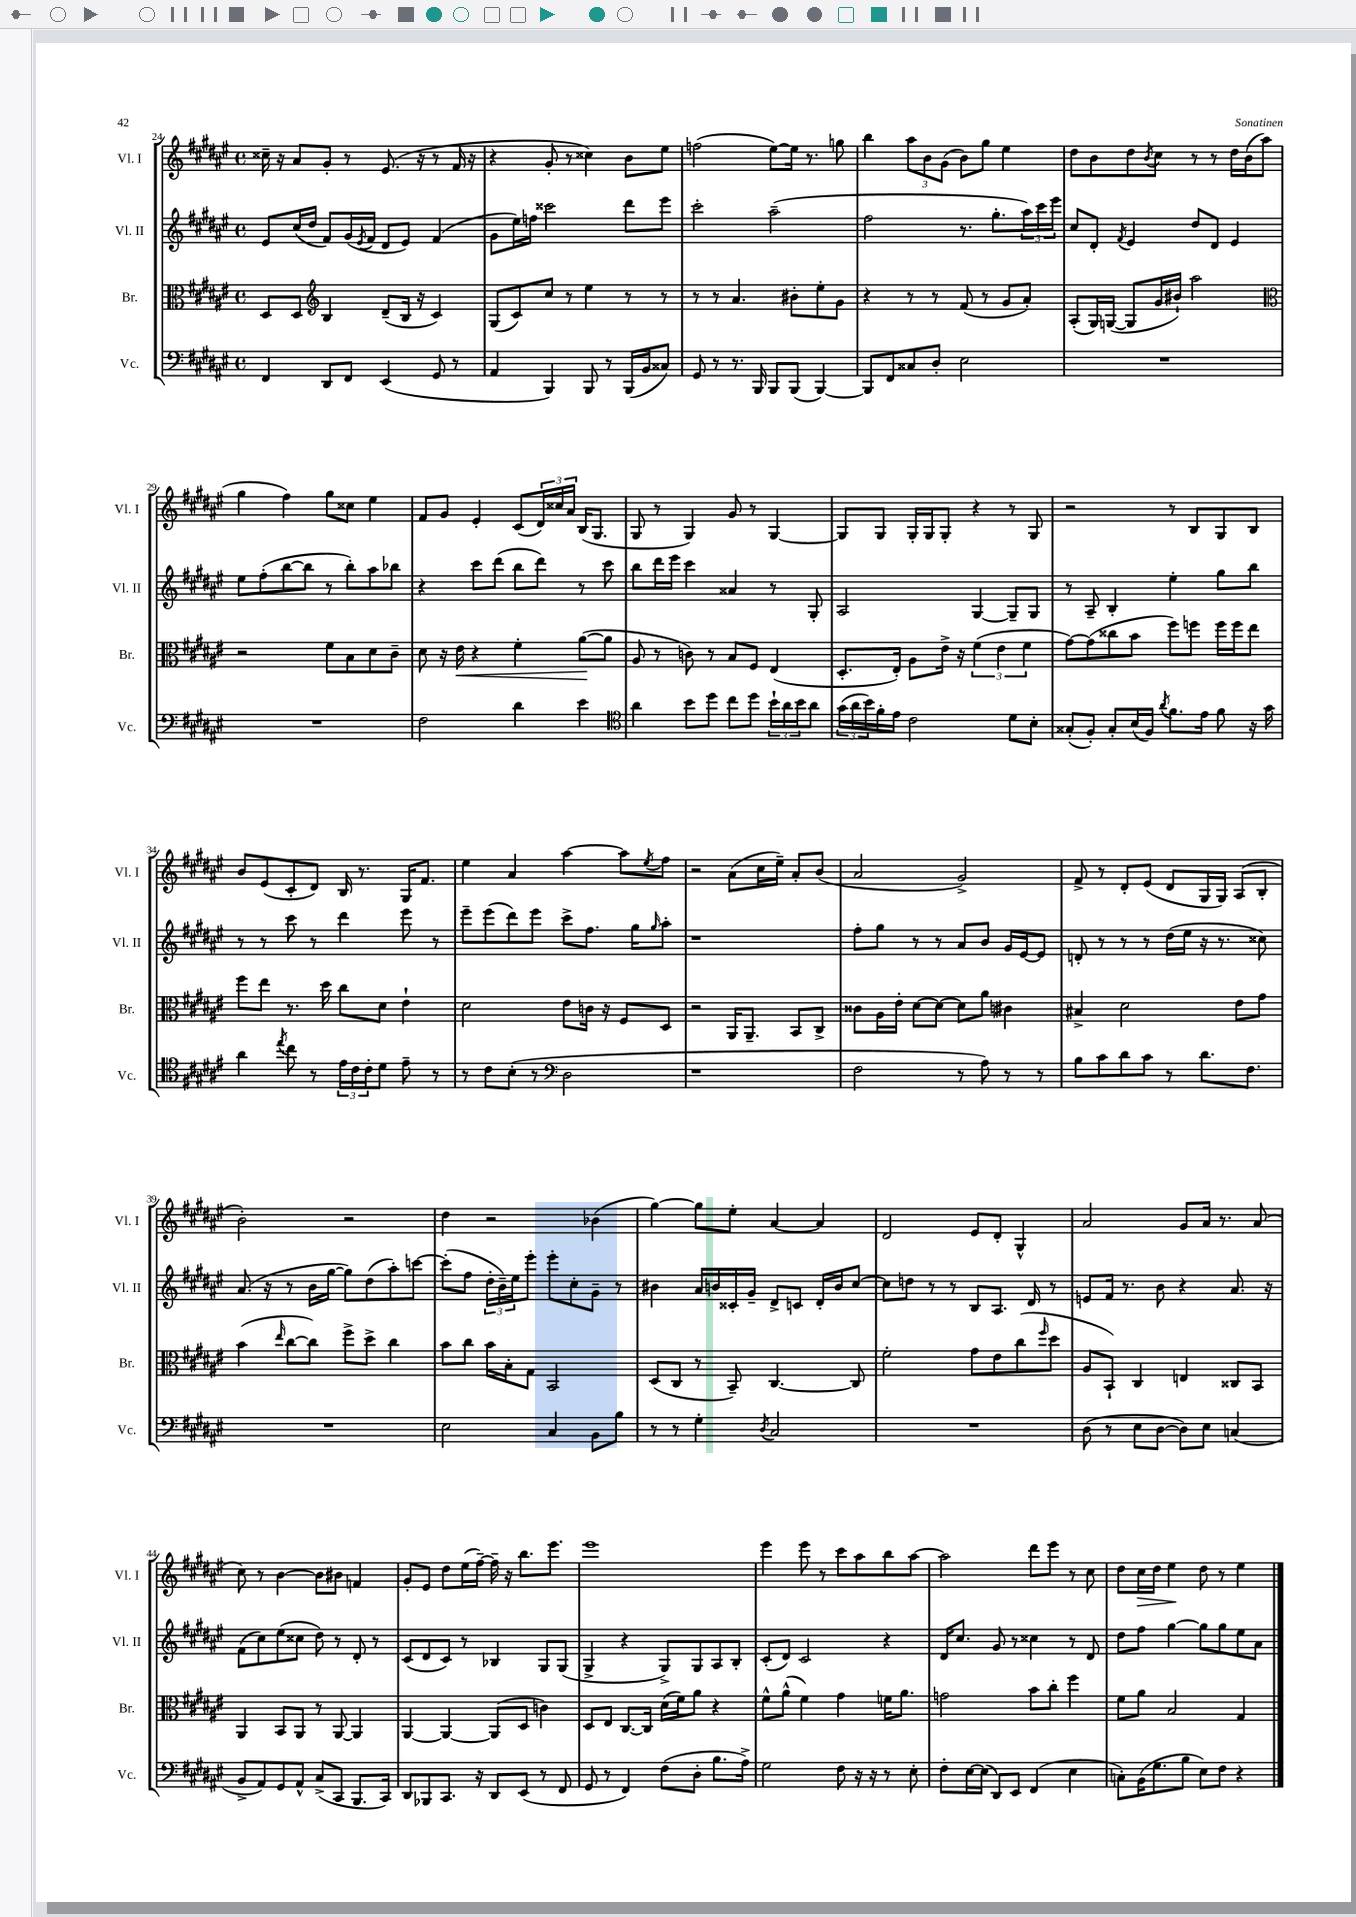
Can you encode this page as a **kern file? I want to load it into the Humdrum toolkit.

**kern	**kern	**dynam	**kern	**kern	**dynam
*part4	*part3	*part3	*part2	*part1	*part1
*staff4	*staff3	*staff3	*staff2	*staff1	*staff1
*I"Vc.	*I"Br.	*	*I"Vl. II	*I"Vl. I	*
*I'Vc.	*I'Br.	*	*I'Vl. II	*I'Vl. I	*
*clefF4	*clefC3	*	*clefG2	*clefG2	*
*k[f#c#g#d#a#e#]	*k[f#c#g#d#a#e#]	*	*k[f#c#g#d#a#e#]	*k[f#c#g#d#a#e#]	*
*M4/4	*M4/4	*	*M4/4	*M4/4	*
*met(c)	*met(c)	*	*met(c)	*met(c)	*
=24	=24	=24	=24	=24	=24
4FF#/	8D#/L	.	8e#/L	16cc##X~\	.
.	.	.	.	16r	.
.	8D#/J	.	(16cc#/L	8a#/L	.
.	.	.	16dd#/JJ	.	.
*	*clefG2	*	*	*	*
8DD#/L	4B/	.	8f#/L)	8g#'/J	.
8FF#/J	.	.	(16g#/L	8r	.
.	.	.	8qe#/	.	.
.	.	.	16f#/JJ	.	.
(4EE#/	(8d#~/L	.	8d#/L	(8.e#/	.
.	16B/Jk	.	8e#/J)	.	.
.	16r	.	.	16r	.
8GG#/	4c#/)	.	(4f#/	8r	.
8r	.	.	.	16f#/	.
.	.	.	.	16r	.
=25	=25	=25	=25	=25	=25
4AA#/	(8G#/L	.	8g#\L	4r	.
.	8c#/)	.	16ee#\L)	.	.
.	.	.	16ffn\JJ	.	.
4BBB/)	8cc#/J	.	2ccc##X\	8g#'/	.
.	8r	.	.	8r	.
8BBB/	4ee#\	.	.	4cc##X\)	.
8r	.	.	.	.	.
(16BBB/LL	8r	.	8ddd#\L	8b\L	.
16BB/J	.	.	.	.	.
8C##X/J)	8r	.	8eee#\J	8ee#\J	.
=26	=26	=26	=26	=26	=26
8GG#/	8r	.	2ccc#'\	(2ffn\	.
8r	8r	.	.	.	.
8.r	4.a#/	.	.	.	.
16BBB/	.	.	.	.	.
8BBB/L	.	.	(2aa#~\	[8ee#\L)	.
(8BBB/J	8b#X'\L	.	.	16ee#\Jk]	.
.	.	.	.	8.r	.
[4BBB/)	8ee#'\	.	.	.	.
.	8g#\J	.	.	8ggn\	.
=27	=27	=27	=27	=27	=27
8BBB/L]	4r	.	2ff#\	4bb\	.
8FF#/	.	.	.	.	.
8C##X/	8r	.	.	12aa#\L	.
.	.	.	.	12b\	.
8D#'/J	8r	.	.	.	.
.	.	.	.	(12g#\J	.
2E#\	(8f#/	.	8.r	8b\L)	.
.	8r	.	.	8gg#\J	.
.	.	.	8.gg#'\L	.	.
.	8g#/L	.	.	4ee#\	.
.	8a#'/J)	.	24aa#\L)	.	.
.	.	.	24ccc#\	.	.
.	.	.	24eee#\JJ	.	.
=28	=28	=28	=28	=28	=28
1r	(8A#'/L	.	8cc#/L	8dd#\L	.
.	16G#/L)	.	8d#'/J	8b\	.
.	([16Gn/JJ	.	.	.	.
.	.	.	8qf#/	.	.
.	8G/L]	.	4e#/	8dd#\	.
.	.	.	.	8qb/	.
.	16g#/L	.	.	8cc#\J	.
.	16b#X`/JJ)	.	.	.	.
.	2aa#\	.	8dd#/L	8r	.
.	.	.	8d#/J	8r	.
.	.	.	4e#/	16dd#\LL	.
.	.	.	.	(16b\J	.
.	.	.	.	8aa#\J	.
!!LO:LB:g=z
=29	=29	=29	=29	=29	=29
*	*clefC3	*	*	*	*
1r	2r	.	8ee#\L	4gg#\	.
.	.	.	(8ff#'\	.	.
.	.	.	[8bb\	4ff#\)	.
.	.	.	8bb\J]	.	.
.	8f#\L	.	8r	8gg#\L	.
.	8B\	.	8bb'\L)	8cc##X\J	.
.	8d#\	.	8aa#\	4ee#\	.
.	8c#~\J	.	8bb-X\J	.	.
=30	=30	=30	=30	=30	=30
2F#\	8d#\	.	4r	8f#/L	.
.	16r	.	.	8g#/J	.
!	!	!LO:HP:b	!	!	!
.	16e#\	<	.	.	.
.	4r	.	8ccc#\L	4e#'/	.
.	.	.	(8ddd#\J	.	.
4d#\	4f#'\	.	8bb\L	(8c#/L	.
.	.	.	8ddd#\J)	24d#/L)	.
.	.	.	.	24cc##X/	.
.	.	.	.	24a#/JJ	.
4e#\	([8a#\L	.	8r	(16B/KL	.
.	.	.	.	8.G#/J	.
.	8a#\J]	[	8ccc#\	.	.
=31	=31	=31	=31	=31	=31
*clefC4	*	*	*	*	*
4a#\	8A#/	.	8bb\L	8G#/	.
.	8r	.	16ddd#\L	8r	.
.	.	.	16eee#\JJ	.	.
8b\L	8cn\)	.	4ccc#\	4G#/)	.
8dd#\J	8r	.	.	.	.
8cc#\L	8B/L	.	4a##X/	8g#/	.
8dd#\J	8F#/J	.	.	8r	.
24b`\LL	(4E#/	.	8r	[4G#/	.
24a#\	.	.	.	.	.
24b\J	.	.	.	.	.
8a#\J	.	.	8G#'/	.	.
=32	=32	=32	=32	=32	=32
(24g#\LL	8.D#'/L	.	2A#/	8G#/L]	.
24a#\	.	.	.	.	.
24b\)	.	.	.	.	.
16f#'\	.	.	.	8G#/J	.
16e#\JJ	16E#'/Jk)	.	.	.	.
2c#\	8A#\L	.	.	16G#'/LL	.
.	.	.	.	16G#/J	.
.	16e#^\Jk	.	.	8G#'/J	.
.	16r	.	.	.	.
.	(6f#\	.	[4G#/	4r	.
.	6e#\	.	.	.	.
8d#\L	.	.	8G#~/L]	8r	.
.	6f#\	.	.	.	.
8B'\J	.	.	8G#/J	8G#/	.
=33	=33	=33	=33	=33	=33
(8G##X'/L	[8g#\L)	.	8r	2r	.
8F#'/J)	(8g#\]	.	8A#~/	.	.
8G##'/L	8cc##X\	.	4B'/	.	.
(16B/L	8b\J	.	.	.	.
16F#/JJ)	.	.	.	.	.
8qa#/	.	.	.	.	.
8.f#\L	8ff#\L)	.	4ee#'\	8r	.
.	8ffn\J	.	.	8B/L	.
16e#\Jk	.	.	.	.	.
8f#\	16ff\LL	.	8gg#\L	8G#/	.
.	16ff\J	.	.	.	.
16r	8ee#\J	.	8bb\J	8B/J	.
16g#\	.	.	.	.	.
!!LO:LB:g=z
=34	=34	=34	=34	=34	=34
4a#\	8ff#\L	.	8r	8b/L	.
.	8ee#\J	.	8r	(8e#/	.
8qee#/	.	.	.	.	.
8cc#\	8.r	.	8ccc#\	8c#'/	.
8r	.	.	8r	8d#/J)	.
.	16dd#\	.	.	.	.
24e#\LL	8cc#\L	.	4ddd#\	16B/	.
24c#\	.	.	.	.	.
.	.	.	.	8.r	.
24c#'\J	.	.	.	.	.
8d#\J	8d#\J	.	.	.	.
8e#~\	4e#`\	.	8eee#\	16G#/KL	.
.	.	.	.	8.f#/J	.
8r	.	.	8r	.	.
=35	=35	=35	=35	=35	=35
8r	2d#\	.	8eee#~\L	4ee#\	.
8c#\L	.	.	(8eee#\	.	.
(8B'\J	.	.	8ddd#\)	4a#/	.
8r	.	.	8eee#\J	.	.
*clefF4	*	*	*	*	*
2D#\	8e#\L	.	8ccc#^\L	[4aa#\	.
.	16cn\Jk	.	8.ff#\J	.	.
.	16r	.	.	.	.
.	8F#/L	.	.	8aa#\L]	.
.	.	.	16gg#\KL	.	.
.	.	.	16qqgg#/	8qee#/	.
.	8D#/J	.	8aa#'\J	8ff#\J	.
=36	=36	=36	=36	=36	=36
1r	2r	.	1r	2r	.
.	16AA#/KL	.	.	(8a#\L	.
.	8.AA#~/J	.	.	.	.
.	.	.	.	16cc#\L	.
.	.	.	.	16ee#~\JJ)	.
.	8BB/L	.	.	8a#'/L	.
.	8C#^/J	.	.	(8b/J	.
=37	=37	=37	=37	=37	=37
2F#\	8c##X\L	.	8ff#'\L	2a#/	.
.	16A#\L	.	8gg#\J	.	.
.	16e#'\JJ	.	.	.	.
.	[8d#\L	.	8r	.	.
.	8d#\J_	.	8r	.	.
8r	8d#\L]	.	8a#/L	2g#^/)	.
8A#\)	8a#\J	.	8b/J	.	.
8r	4c#X\	.	16g#/LL	.	.
.	.	.	[16e#/J	.	.
8r	.	.	8e#/J]	.	.
=38	=38	=38	=38	=38	=38
8B\L	4B#X^/	.	8dn'/	8f#^/	.
8c#\	.	.	8r	8r	.
8d#\	2d#\	.	8r	8d#'/L	.
8c#\J	.	.	8r	(8e#/J	.
8r	.	.	(16dd#\LL	8d#/L	.
.	.	.	16ee#\JJ	.	.
8.d#\L	.	.	16r	16G#/L	.
.	.	.	8.r	16G#/JJ)	.
.	8e#\L	.	.	(8A#/L	.
8.F#\J	.	.	.	.	.
.	8g#\J	.	8cc##X\)	8B'/J	.
!!LO:LB:g=z
=39	=39	=39	=39	=39	=39
1r	(4b\	.	(8.a#/	2b'\)	.
.	.	.	16r	.	.
.	16qqee#/	.	.	.	.
.	[8cc#\L	.	8r	.	.
.	8cc#\J])	.	16b\LL	.	.
.	.	.	[16gg#\JJ	.	.
.	8ff#^\L	.	8gg#\L])	2r	.
.	8dd#^\J	.	(8dd#\	.	.
.	4cc#\	.	8aa#'\)	.	.
.	.	.	[8cccn\J	.	.
=40	=40	=40	=40	=40	=40
2E#\	8b\L	.	(8ccc'\L]	4dd#\	.
.	8cc#\J	.	8ff#\J	.	.
.	16b\LL	.	24dd#'\LL	2r	.
.	.	.	24b~\)	.	.
.	16B'\J	.	.	.	.
.	.	.	24ee#\J	.	.
.	8G#\J	.	8eee#'\J	.	.
4C#/	2BB/	.	8eee#'\L	.	.
.	.	.	8cc#'\	.	.
8BB\L	.	.	8g#~\J	(4b-X\	.
8B\J	.	.	8r	.	.
=41	=41	=41	=41	=41	=41
8r	(8D#/L	.	4b#X\	[4gg#\)	.
8r	8C#/J	.	.	.	.
4G#'\	8r	.	16a#/LL	8gg#\L]	.
.	.	.	16bn/	.	.
.	8BB~/)	.	16c##X'/	8ee#'\J	.
.	.	.	16g#~/JJ	.	.
8qD#/	.	.	.	.	.
2C#/	[4.C#/	.	8d#^/L	[4a#/	.
.	.	.	8cn/J	.	.
.	.	.	16d#'/LL	4a#/]	.
.	.	.	16b/J	.	.
.	8C#/]	.	[8cc#/J	.	.
=42	=42	=42	=42	=42	=42
1r	2f#'\	.	8cc#\L]	2d#/	.
.	.	.	8ddn\J	.	.
.	.	.	8r	.	.
.	.	.	8r	.	.
.	8g#\L	.	8B/L	8e#/L	.
.	8e#\	.	8.A#/J	8d#'/J	.
.	(8cc#\	.	.	4G#^^/	.
.	.	.	16d#/	.	.
.	16qqff#/	.	.	.	.
.	8dd#\J	.	8r	.	.
=43	=43	=43	=43	=43	=43
(8D#\	8A#/L	.	8en/L	2a#/	.
8r	8BB`/J)	.	16f#/Jk	.	.
.	.	.	8.r	.	.
8E#\L	4C#/	.	.	.	.
[8D#\J	.	.	8b\	.	.
8D#\L])	4En/	.	4r	8g#/L	.
8E#\J	.	.	.	16a#/Jk	.
.	.	.	.	8.r	.
(4Cn/	8C##X/L	.	8.a#/	.	.
.	8BB/J	.	.	(8a#/	.
.	.	.	16r	.	.
!!LO:LB:g=z
=44	=44	=44	=44	=44	=44
8BB^/L	4AA#/	.	(8f#\L	8cc#\)	.
8AA#/)	.	.	8cc#\)	8r	.
8GG#/	8BB/L	.	(8ee#\	[4b\	.
8AA#^^/J	8AA#/J	.	8cc##X\J	.	.
(8C#^/L	8r	.	8dd#\)	8b\L]	.
8CC#/J	[8AA#/	.	8r	8b#X\J	.
8.BBB/L	4AA#/]	.	8d#'/	4fn/	.
.	.	.	8r	.	.
16CC#/Jk)	.	.	.	.	.
=45	=45	=45	=45	=45	=45
8DD#/L	[4AA#/	.	(8c#/L	8g#'/L	.
8BBB-X/	.	.	8d#/	8e#/J	.
8.CC#/J	4AA#/_	.	8c#/J)	8dd#\L	.
.	.	.	8r	(16ee#\L	.
16r	.	.	.	[16ff#~\JJ)	.
8DD#/L	(8AA#/L]	.	4B-X/	16ff#~\]	.
.	.	.	.	16r	.
(8EE#/J	8D#/J	.	.	8.bb\L	.
8r	4cn\)	.	8G#/L	.	.
.	.	.	.	8.eee#\J	.
8FF#/	.	.	(8G#/J	.	.
=46	=46	=46	=46	=46	=46
8GG#/	8D#/L	.	4G#^/	1eee#	.
8r	8E#/J	.	.	.	.
4FF#/)	[8.C#/L	.	4r	.	.
.	16C#/Jk]	.	.	.	.
(8F#\L	(16d#\LL	.	8G#^/L)	.	.
.	16f#\J)	.	.	.	.
8D#'\J	8a#\J	.	8G#/	.	.
8.B\L	4r	.	8A#/	.	.
.	.	.	8B'/J	.	.
16A#^\Jk)	.	.	.	.	.
=47	=47	=47	=47	=47	=47
2G#\	8f#^^\L	.	(8c#'/L	4eee#\	.
.	(8a#^^\J	.	8d#/J)	.	.
.	4f#\)	.	2c#/	8eee#\	.
.	.	.	.	8r	.
8F#\	4g#\	.	.	8ccc#\L	.
16r	.	.	.	8aa#\	.
16r	.	.	.	.	.
8r	16fn\KL	.	4r	8bb\	.
.	8.a#\J	.	.	.	.
8E#'\	.	.	.	[8aa#\J	.
=48	=48	=48	=48	=48	=48
8F#'\L	2gn\	.	16d#/KL	2aa#\]	.
.	.	.	8.cc#/J	.	.
[16E#\L	.	.	.	.	.
(16E#\JJ]	.	.	.	.	.
8DD#/L)	.	.	8g#/	.	.
8EE#/J	.	.	8r	.	.
(4FF#/	8b\L	.	4cc##X\	8ddd#\L	.
.	8cc#'\J	.	.	8eee#\J	.
4E#\	4ff#\	.	8r	8r	.
.	.	.	8d#/	8cc#\	.
=49	=49	=49	=49	=49	=49
8Cn'\L)	8f#\L	.	8dd#\L	8dd#\L	.
!	!	!	!	!	!LO:HP:b
(16BB\K	8a#\J	.	8ff#\J	16cc#\L	>
8.G#\	.	.	.	16dd#\JJ	.
.	2B/	.	[4gg#\	4ee#\	.
8B\J	.	.	.	.	.
8E#\L)	.	.	8gg#\L]	8dd#\	]
8F#\J	.	.	8gg#\	8r	.
4r	4G#/	.	8ee#\	4ee#\	.
.	.	.	8a#\J	.	.
==	==	==	==	==	==
*-	*-	*-	*-	*-	*-
